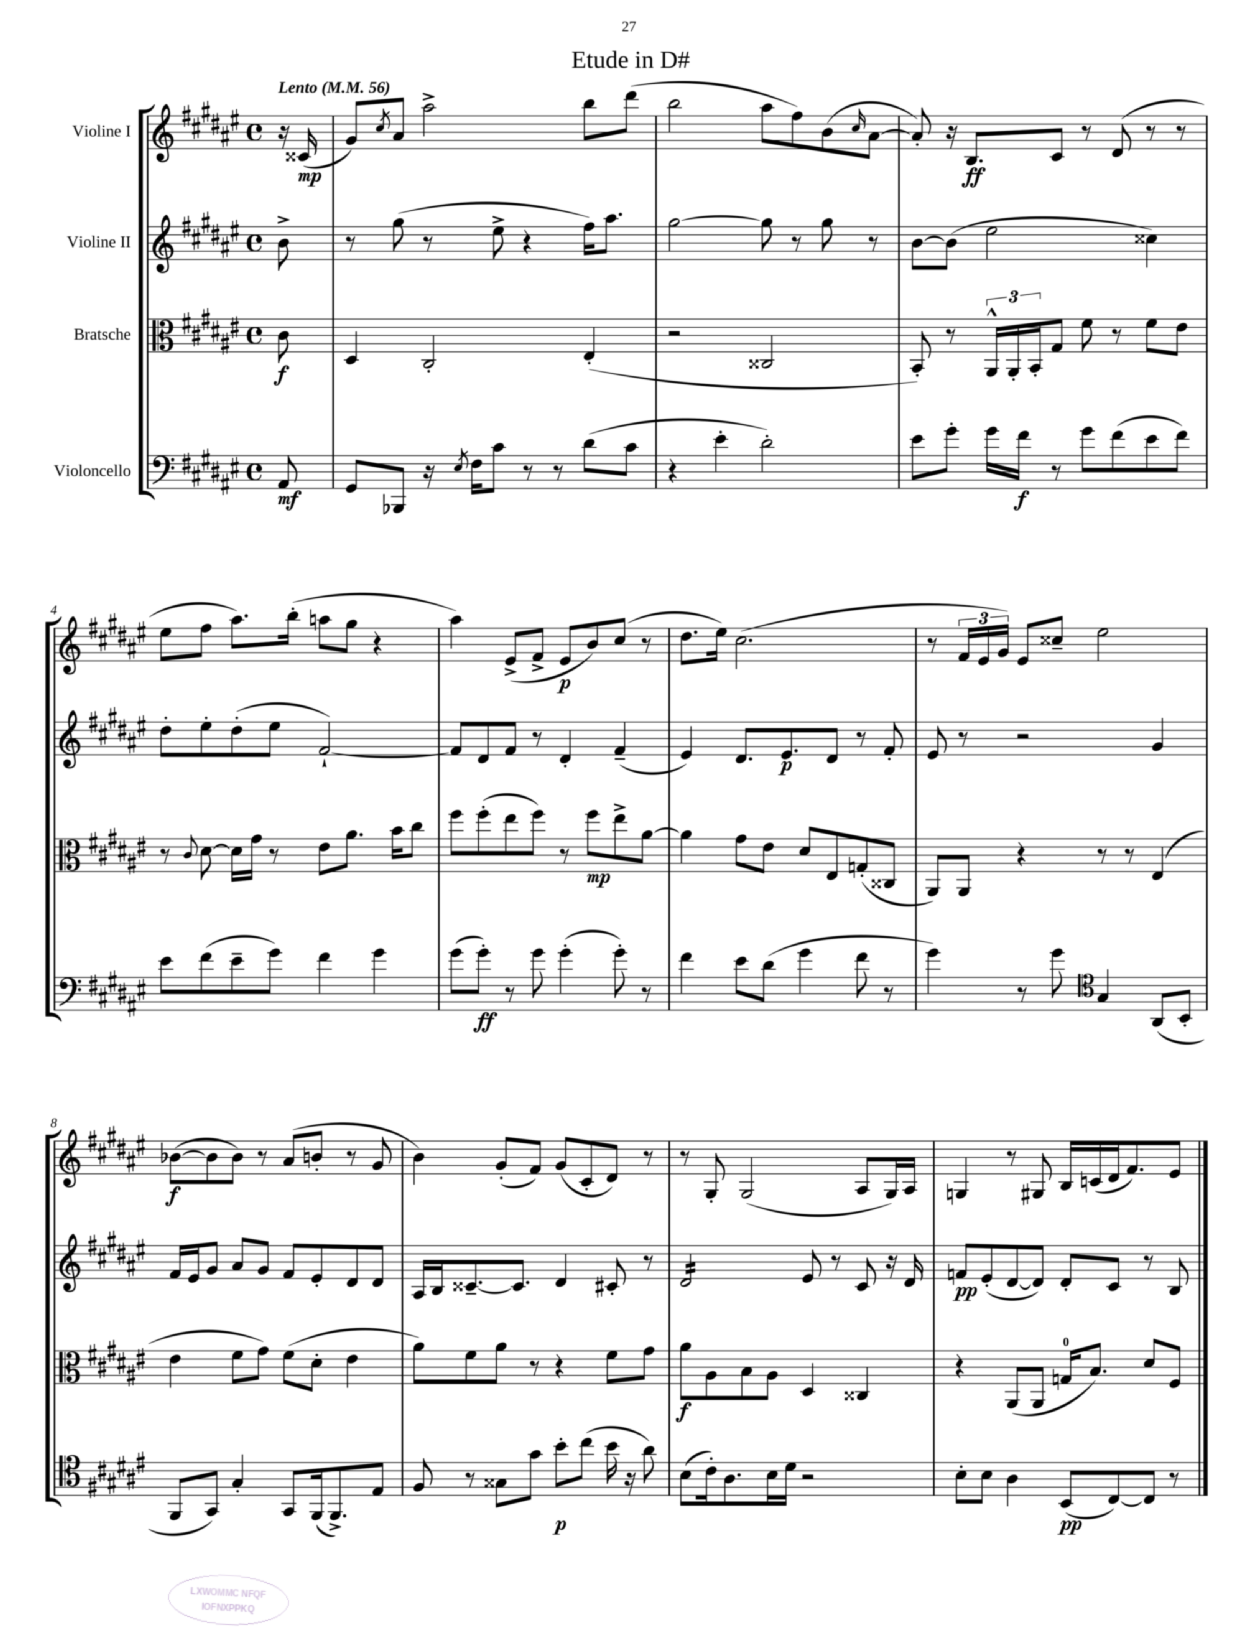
\header { title = "Etude in D#" }
<<
\new StaffGroup <<
\new Staff = "s0" \with { instrumentName = "Violine I" } {
    \clef treble \key fis \major \defaultTimeSignature \time 4/4 \partial 8 \tempo "Lento" 4 = 56
    r16 cisis'16\mp( |
    gis'8) \acciaccatura { cis''8 } ais'8 ais''2-> b''8 dis'''8( |
    b''2 ais''8 fis''8) b'8( \grace { cis''16 } ais'8~ |
    ais'8-.) r16 b8.\ff cis'8 r8 dis'8( r8 r8 |
    eis''8 fis''8 ais''8.) b''16-.( a''8 gis''8 r4 |
    ais''4) eis'8->( fis'8-> eis'8\p b'8) cis''8( r8 |
    dis''8. eis''16) cis''2.( |
    r8 \tuplet 3/2 { fis'16 eis'16 gis'16) } eis'8 cisis''8-- eis''2 |
    bes'8~\f( bes'8 bes'8) r8 ais'8( b'8-. r8 gis'8 |
    b'4) gis'8-.( fis'8) gis'8( cis'8-. dis'8) r8 |
    r8 gis8-. gis2( ais8 gis16) ais16 |
    g4 r8 gis8 b16 c'16( dis'16 fis'8.) eis'8 \bar "|." |
}
\new Staff = "s1" \with { instrumentName = "Violine II" } {
    \clef treble \key fis \major \defaultTimeSignature \time 4/4 \partial 8
    b'8-> |
    r8 gis''8( r8 eis''8-> r4 fis''16) ais''8. |
    gis''2~ gis''8 r8 gis''8 r8 |
    b'8~ b'8( eis''2 cisis''4) |
    dis''8-. eis''8-. dis''8-.( eis''8 fis'2~-!) |
    fis'8 dis'8 fis'8 r8 dis'4-. fis'4--( |
    eis'4) dis'8. eis'8.\p dis'8 r8 fis'8-. |
    eis'8 r8 r2 gis'4 |
    fis'16 eis'16 gis'8 ais'8 gis'8 fis'8 eis'8-. dis'8 dis'8 |
    ais16 b16 cisis'8.~-- cisis'8. dis'4 cis'8-. r8 |
    dis'2:16 eis'8 r8 cis'8 r16 dis'16 |
    f'8\pp eis'8-.( dis'8~ dis'8) dis'8-. cis'8 r8 b8 \bar "|." |
}
\new Staff = "s2" \with { instrumentName = "Bratsche" } {
    \clef alto \key fis \major \defaultTimeSignature \time 4/4 \partial 8
    cis'8\f |
    dis4 cis2-. eis4-.( |
    r2 cisis2 |
    b,8-.) r8 \tuplet 3/2 { ais,16-^ ais,16-. b,16-. } gis8 fis'8 r8 fis'8 eis'8 |
    r8 \appoggiatura { cis'8 } dis'8~ dis'16 gis'16 r8 eis'8 ais'8. b'16 cis''8 |
    fis''8 fis''8-.( eis''8 fis''8) r8 fis''8\mp eis''8-> ais'8~ |
    ais'4 gis'8 eis'8 dis'8 eis8 g8-.( cisis8 |
    ais,8) ais,8 r4 r8 r8 eis4( |
    eis'4 fis'8 gis'8) fis'8( dis'8-. eis'4 |
    ais'8) fis'8 ais'8 r8 r4 fis'8 gis'8 |
    ais'8\f ais8 b8 ais8 dis4 cisis4 |
    r4 ais,8( ais,8 g16-0 b8.) dis'8 fis8 \bar "|." |
}
\new Staff = "s3" \with { instrumentName = "Violoncello" } {
    \clef bass \key fis \major \defaultTimeSignature \time 4/4 \partial 8
    ais,8\mf |
    gis,8 bes,,8 r16 \acciaccatura { eis8 } fis16 cis'8 r8 r8 dis'8( cis'8 |
    r4 eis'4-. dis'2-.) |
    eis'8 gis'8-. gis'16 fis'16\f r8 gis'8 fis'8( eis'8 fis'8) |
    eis'8 fis'8( eis'8-- gis'8) fis'4 gis'4 |
    gis'8( gis'8-.\ff) r8 gis'8 gis'4-.( gis'8-.) r8 |
    fis'4 eis'8 dis'8( gis'4 fis'8 r8 |
    gis'4) r8 gis'8 \clef tenor gis4 ais,8( b,8-. |
    fis,8 gis,8) gis4-. gis,8 fis,16( fis,8.->) eis8 |
    fis8 r8 gisis8 gis'8 b'8-.\p cis''8( b'16 r16 ais'8) |
    b8( cis'16-.) ais8. b16 dis'16 r2 |
    b8-. b8 ais4 b,8\pp( cis8~) cis8 r8 \bar "|." |
}
>>
>>
